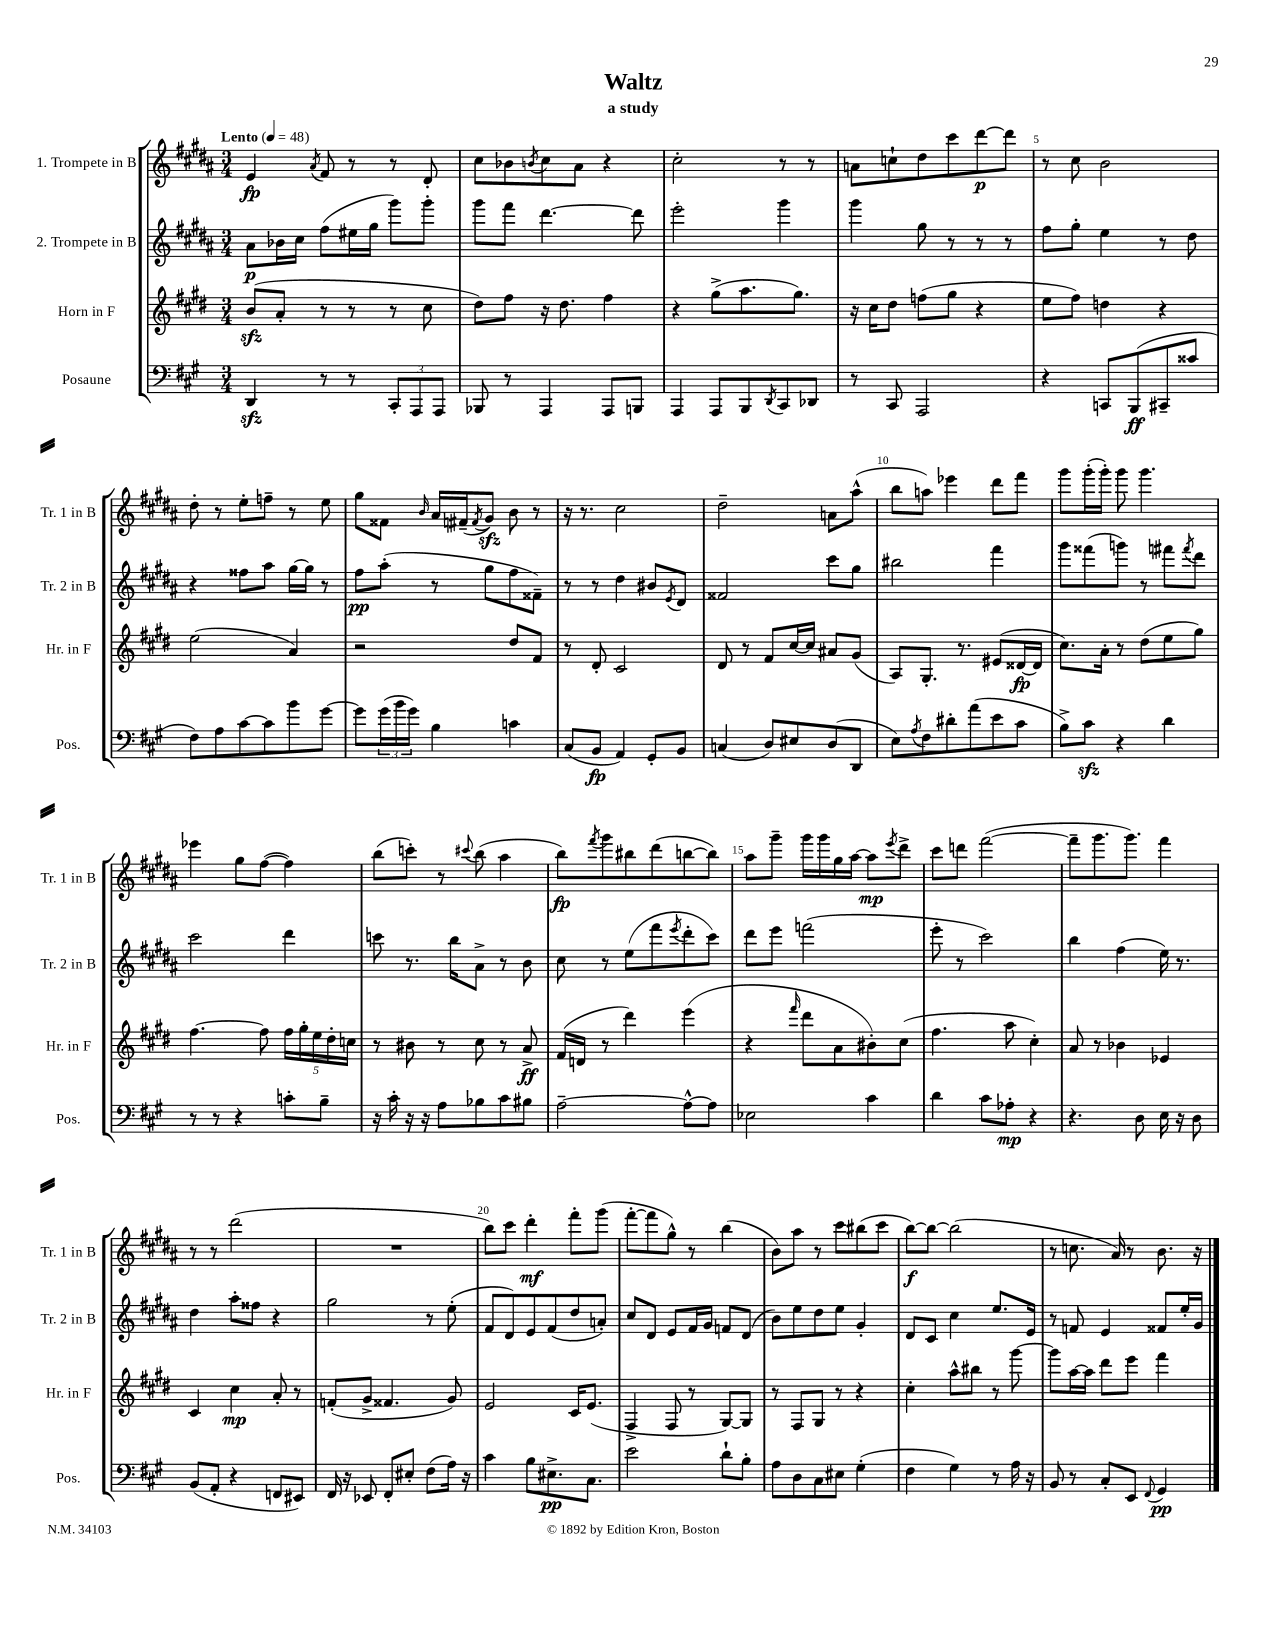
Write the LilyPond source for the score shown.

\header { title = "Waltz" subtitle = "a study" }
<<
\new StaffGroup <<
\new Staff = "s0" \with { instrumentName = "1. Trompete in B" shortInstrumentName = "Tr. 1 in B" } {
    \clef treble \key b \major \numericTimeSignature \time 3/4 \tempo "Lento" 4 = 48
    e'4\fp \acciaccatura { ais'8 } fis'8 r8 r8 dis'8-. |
    cis''8 bes'8 \acciaccatura { b'8 } cis''8 ais'8 r4 |
    cis''2-. r8 r8 |
    a'8 c''8-! dis''8 cis'''8 dis'''8~\p dis'''8 |
    r8 cis''8 b'2 |
    dis''8-. r8 e''8-. f''8-- r8 e''8 |
    gis''8 fisis'8 \grace { b'16 } ais'16 fis'16--( \acciaccatura { fis'8 } gis'8\sfz) b'8 r8 |
    r16 r8. cis''2 |
    dis''2-- a'8 ais''8-^( |
    b''8 a''8) ees'''4 dis'''8 fis'''8 |
    gis'''8 gis'''16-.( gis'''16-.) gis'''8 gis'''4. |
    ees'''4 gis''8 fis''8~( fis''4) |
    b''8( c'''8-.) r8 \appoggiatura { cis'''8 } b''8( ais''4 |
    b''8\fp) \acciaccatura { fis'''8 } gis'''8 bis''8 dis'''8( b''8~ b''8) |
    ais''8 gis'''8-- gis'''16 gis'''16 gis''16 ais''16~ ais''8\mp \acciaccatura { e'''8 } dis'''8-> |
    cis'''8 d'''8 fis'''2~( |
    fis'''8-- gis'''8. gis'''8.) fis'''4 |
    r8 r8 dis'''2( |
    R2. |
    b''8) cis'''8 dis'''4-.\mf fis'''8-. gis'''8( |
    fis'''8~-. fis'''8 gis''8-^) r8 b''4( |
    b'8) ais''8 r8 cis'''8 bis''8( cis'''8 |
    b''8~\f) b''8~ b''2( |
    r8 c''8. ais'16) r8 b'8. r16 \bar "|." |
}
\new Staff = "s1" \with { instrumentName = "2. Trompete in B" shortInstrumentName = "Tr. 2 in B" } {
    \clef treble \key b \major \numericTimeSignature \time 3/4
    ais'8\p bes'16 cis''16 fis''8( eis''16 gis''16 gis'''8) gis'''8-. |
    gis'''8 fis'''8 dis'''4.~ dis'''8 |
    e'''2-. gis'''4 |
    gis'''4 gis''8 r8 r8 r8 |
    fis''8 gis''8-. e''4 r8 dis''8 |
    r4 fisis''8 ais''8 gis''16~ gis''16 r8 |
    fis''8\pp ais''8-.( r8 gis''8 fis''8 fisis'8--) |
    r8 r8 dis''4 bis'8 \acciaccatura { e'8 } dis'8 |
    fisis'2 cis'''8 gis''8 |
    bis''2 fis'''4 |
    gis'''8 fisis'''8( g'''8) r8 fis'''8 \acciaccatura { fis'''8 } dis'''8 |
    cis'''2 dis'''4 |
    c'''8 r8. b''16 ais'8-> r8 b'8 |
    cis''8 r8 e''8( fis'''8 \acciaccatura { e'''8 } dis'''8-. cis'''8) |
    dis'''8 e'''8 f'''2( |
    e'''8-. r8 cis'''2) |
    b''4 fis''4( e''16) r8. |
    dis''4 ais''8-. fisis''8 r4 |
    gis''2 r8 e''8-.( |
    fis'8 dis'8) e'8 fis'8( dis''8 a'8-.) |
    cis''8 dis'8 e'8 fis'16 gis'16 f'8 dis'8( |
    b'8) e''8 dis''8 e''8 gis'4-. |
    dis'8 cis'8 cis''4 e''8. e'16 |
    r8 f'8 e'4 fisis'8 e''16-. gis'16 \bar "|." |
}
\new Staff = "s2" \with { instrumentName = "Horn in F" shortInstrumentName = "Hr. in F" } {
    \clef treble \key e \major \numericTimeSignature \time 3/4
    b'8\sfz( a'8-. r8 r8 r8 cis''8 |
    dis''8) fis''8 r16 dis''8. fis''4 |
    r4 gis''8->( a''8. gis''8.) |
    r16 cis''16 dis''8 f''8( gis''8 r4 |
    e''8 fis''8) d''4 r4 |
    e''2( a'4) |
    r2 dis''8 fis'8 |
    r8 dis'8-. cis'2 |
    dis'8 r8 fis'8 cis''16~ cis''16 ais'8 gis'8( |
    a8) gis8.-. r8. eis'8( disis'16~\fp disis'16 |
    cis''8.) a'16-. r8 dis''8( e''8 gis''8) |
    fis''4.~ fis''8 \tuplet 5/4 { fis''16 gis''16-. e''16 dis''16-. c''16 } |
    r8 bis'8 r8 cis''8 r8 a'8->\ff |
    fis'16( d'16 r8 dis'''4) e'''4( |
    r4 \grace { fis'''16 } dis'''8 a'8 bis'8-.) cis''8( |
    fis''4. a''8 cis''4-.) |
    a'8 r8 bes'4 ees'4 |
    cis'4 cis''4\mp a'8-. r8 |
    f'8-.( gis'8-> fisis'4. gis'8) |
    e'2 cis'16 e'8.( |
    fis4-> fis8 r8 gis8~) gis8 |
    r8 fis8 gis8 r8 r4 |
    cis''4-. a''8-^ bis''8 r8 gis'''8~ |
    gis'''8 a''16~ a''16 dis'''8 e'''8 fis'''4 \bar "|." |
}
\new Staff = "s3" \with { instrumentName = "Posaune" shortInstrumentName = "Pos." } {
    \clef bass \key a \major \numericTimeSignature \time 3/4
    d,4\sfz r8 r8 \tuplet 3/2 { cis,8-. a,,8 a,,8 } |
    bes,,8 r8 a,,4 a,,8 b,,8 |
    a,,4 a,,8 b,,8 \acciaccatura { d,8 } cis,8 des,8 |
    r8 cis,8 a,,2 |
    r4 c,8 b,,8\ff( cis,8-- cisis'8 |
    fis8) a8 cis'8~ cis'8 b'8 gis'8~ |
    gis'8 \tuplet 3/2 { gis'16( b'16 gis'16) } b4 c'4 |
    cis8( b,8\fp a,4) gis,8-. b,8 |
    c4( d8) eis8 d8( d,8 |
    e8) \acciaccatura { a8 } fis8 dis'8-. a'8( e'8 cis'8 |
    b8->) cis'8\sfz r4 d'4 |
    r8 r8 r4 c'8-. b8-- |
    r16 cis'16-. r16 r16 a8 bes8 cis'8 bis8 |
    a2~-- a8~-^ a8 |
    ees2 cis'4 |
    d'4 cis'8 aes8-.\mp r4 |
    r4. d8 e16 r16 d8 |
    b,8( a,8-. r4 f,8 eis,8) |
    fis,16 r16 ees,8 fis,8-. eis8-. fis8( a16) r16 |
    cis'4 b8 eis8.->\pp cis8. |
    e'2 d'8-! b8-. |
    a8 d8 cis8 eis8 gis4-.( |
    fis4 gis4) r8 a16 r16 |
    b,8 r8 cis8-. e,8 \appoggiatura { fis,8 } gis,4\pp \bar "|." |
}
>>
>>
\layout { \context { \Score \override BarNumber.break-visibility = ##(#f #t #t) barNumberVisibility = #(every-nth-bar-number-visible 5) } }
